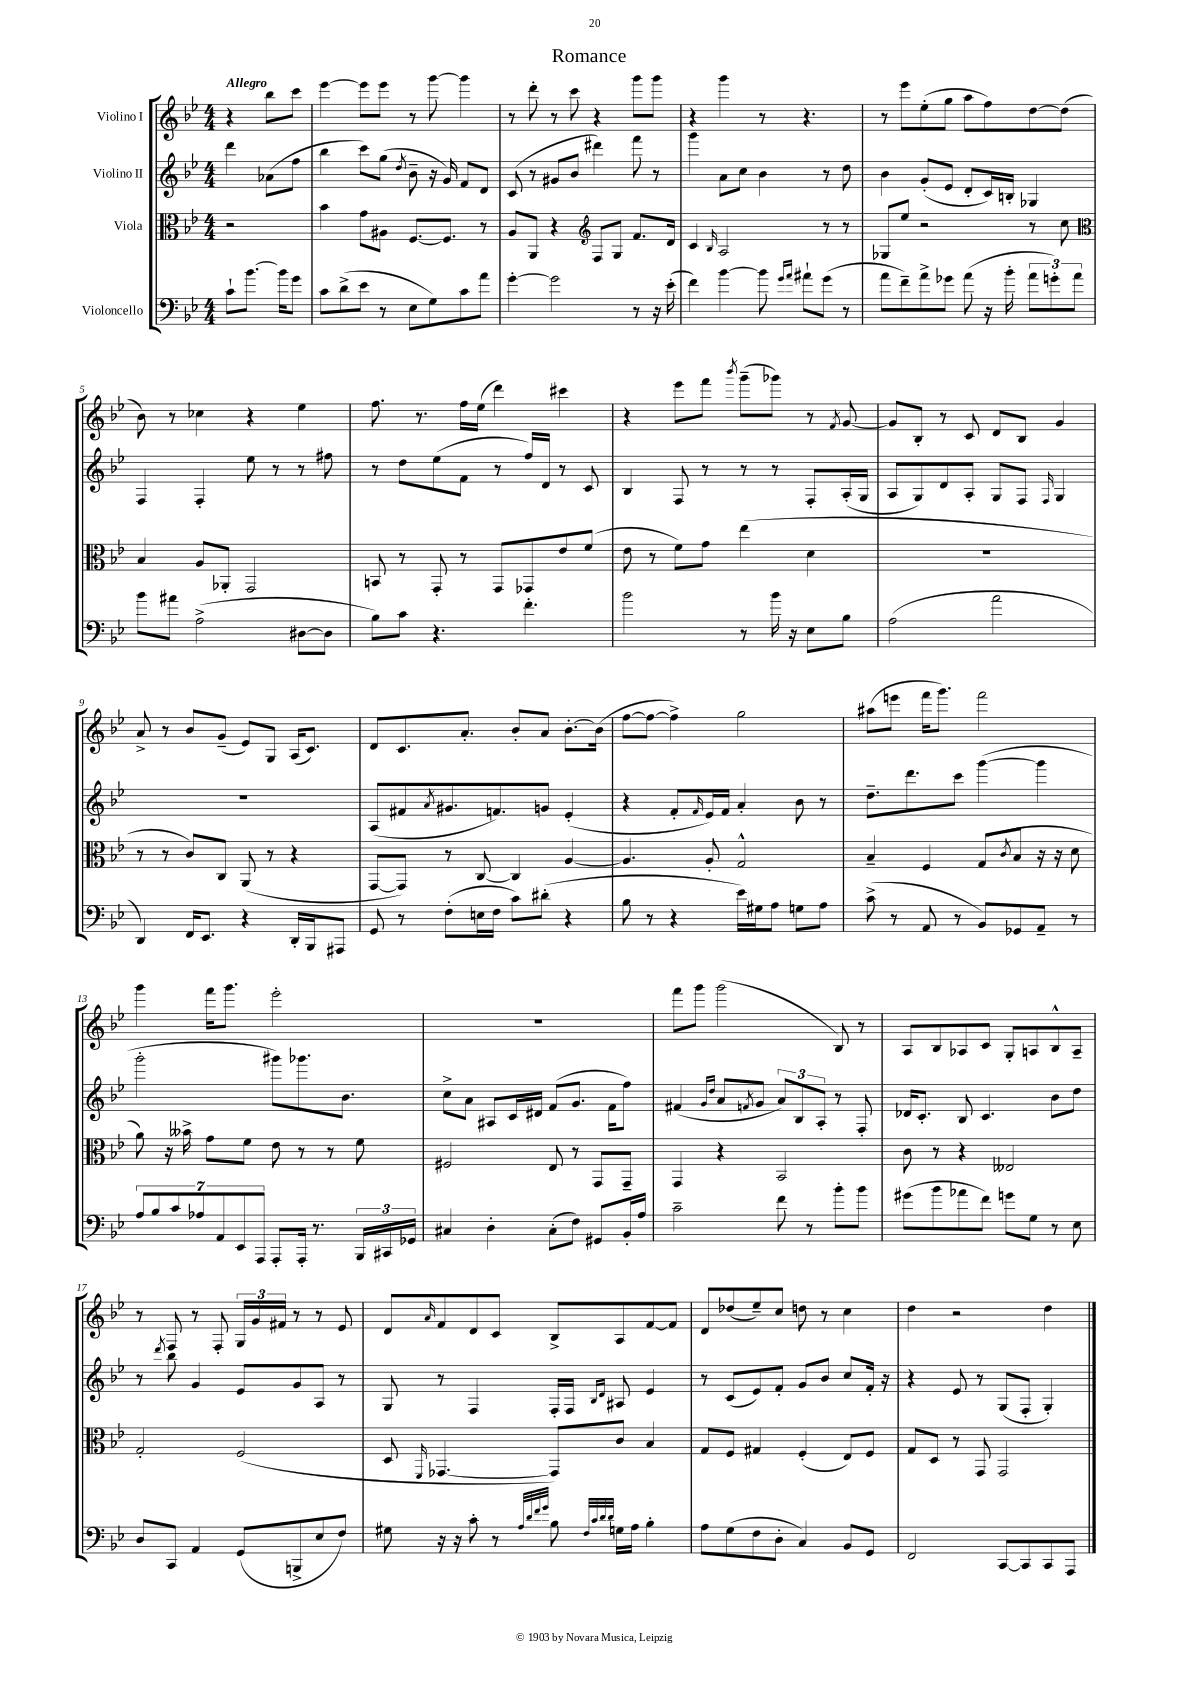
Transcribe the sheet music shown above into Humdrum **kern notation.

**kern	**kern	**kern	**kern
*staff4	*staff3	*staff2	*staff1
*clefF4	*clefC3	*clefG2	*clefG2
*k[b-e-]	*k[b-e-]	*k[b-e-]	*k[b-e-]
*M4/4	*M4/4	*M4/4	*M4/4
8c`	2r	4ddd	4r
[8.b-	.	.	.
.	.	(8a-	8bb-
16b-]	.	.	.
8g	.	8ff	8ccc
=	=	=	=
8c	4b-	4bb-	[4eee-
(8d^	.	.	.
8e-	8g	8ccc)	8eee-]
8r	8A#	(8gg	8eee-
.	.	8qdd	.
8E-	[8.F	8b-~	8r
8G)	.	16r	[8ggg
.	8.F]	16g)	.
8c	.	8f	4ggg]
8a	8r	8d	.
=	=	=	=
[4g'	8A	(8c	8r
.	8AA	8r	8ddd'
2g]	4r	8g#	8r
.	.	8b-	8ccc
*	*clefG2	*	*
.	8F	4ddd#)	4r
.	8G	.	.
8r	8.f	8fff	8ggg
16r	.	8r	8ggg
(16e-'	16d	.	.
=	=	=	=
4f)	4c	4ggg	4r
.	16qqB-	.	.
[4b-	2A	8a	4ggg
.	.	8cc	.
8b-]	.	4b-	8r
16qqg	.	.	.
16qqa	.	.	.
8a#`	.	.	4.r
(8g	8r	8r	.
8r	8r	8dd	.
=	=	=	=
8a	8G-	4b-	8r
8f~)	8ee-	.	8eee-
8a^	2r	(8g'	(8ee-'
8g-	.	8e-	8gg
(8a	.	8d'	8aa
16r	.	16c)	8ff)
16b-'	.	16B'	.
12a	8r	4G-	[8dd
12g')	.	.	.
.	8cc	.	(8dd]
12a	.	.	.
=	=	=	=
*	*clefC3	*	*
8b-	4B-	4F	8b-)
8a#	.	.	8r
(2A^	8A	4F'	4cc-
.	8AA-'	.	.
.	2GG	8ee-	4r
.	.	8r	.
[8D#	.	8r	4ee-
8D#]	.	8ff#	.
=	=	=	=
8B-)	8BB	8r	8.ff
8c	8r	8dd	.
.	.	.	8.r
4.r	8GG'	(8ee-	.
.	8r	8f	16ff
.	.	.	(16ee-
.	8GG	8r	4ddd)
4.f'	8GG-	16ff)	.
.	.	16d	.
.	8e-	8r	4ccc#
.	(8f	8c	.
=	=	=	=
2b-	8e-	4B-	4r
.	8r	.	.
.	8f)	8F	8eee-
.	8g	8r	8fff
.	.	.	8qbbb-
8r	(4ee-	8r	(8ggg~
16b-	.	8r	8ggg-)
16r	.	.	.
8E-	4d	8F'	8r
.	.	.	8qf
8B-	.	(16A'	[8g
.	.	16G	.
=	=	=	=
(2A	1r	8A	8g]
.	.	8G)	8B-'
.	.	8d	8r
.	.	8A'	8c
2a	.	8G	8d
.	.	8F	8B-
.	.	16qqF	.
.	.	4G	4g
=	=	=	=
4DD)	8r	1r	8a^
.	8r	.	8r
16FF	8c)	.	8b-
8.EE-	.	.	.
.	8C	.	(8g~
4r	(8AA	.	8e-)
.	8r	.	8G
16DD'	4r	.	(16A
16BBB-	.	.	8.c)
8AAA#	.	.	.
=	=	=	=
8GG	[8GG	(8A	8d
8r	8GG])	8f#	8.c
.	.	8qa	.
(8F'	8r	8.g#	.
.	.	.	8.a'
16E	[8C	.	.
16F	.	8.f)	.
8c)	4C]	.	8b-'
(8d#'	.	8g	8a
4r	[4A	(4e-'	[8.b-'
.	.	.	(16b-]
=	=	=	=
8B-	4.A]	4r	[8ff
8r	.	.	8ff_
4r	.	8f'	4ff^])
.	.	16qqf	.
.	8A'	16e-)	.
.	.	16f	.
16e-)	2G^^	4a'	2gg
16G#	.	.	.
8A	.	.	.
8G	.	8b-	.
8A	.	8r	.
=	=	=	=
(8c^	4B-~	8.dd~	(8aa#
8r	.	.	8eee
.	.	8.ddd	.
8AA	4F	.	16fff
.	.	.	8.ggg)
8r	.	8ccc	.
8BB-)	(8G	([4ggg	2fff
.	8qc	.	.
8GG-	8B-	.	.
8AA~	16r	4ggg]	.
.	16r	.	.
8r	8d	.	.
=	=	=	=
14A	8a)	2ggg'	4ggg
14B-	.	.	.
.	16r	.	.
14c	.	.	.
.	16b--^	.	.
14A-	.	.	.
.	8g	.	16fff
14AA	.	.	.
.	.	.	8.ggg
14EE-	.	.	.
.	8f	.	.
14AAA	.	.	.
8AAA'	8e-	8ggg#)	2eee-'
16AAA'	8r	8.ggg-	.
8.r	.	.	.
.	8r	.	.
.	.	8.b-	.
24BBB-	8f	.	.
24CC#	.	.	.
24GG-	.	.	.
=	=	=	=
4C#	2F#	8cc^	1r
.	.	8a	.
4D'	.	8A#	.
.	.	16c	.
.	.	16d#	.
(8C#'	8E-	(8f	.
8F)	8r	8.g	.
8GG#	8GG	.	.
.	.	16f	.
16BB-'	8GG~	8ff)	.
16A	.	.	.
=	=	=	=
2c~	4GG	(4f#	8fff
.	.	.	8ggg
.	.	16qqg	.
.	.	16qqdd	.
.	4r	8a	(2ggg
.	.	8qf	.
.	.	8g	.
8f	2BB-	12a)	.
.	.	12B-	.
8r	.	.	.
.	.	12A'	.
8b-'	.	8r	8B-)
8b-	.	8F'	8r
=	=	=	=
(8g#	8c	16d-	8A
.	.	8.c'	.
8b-	8r	.	8B-
8a-	4r	8B-	8A-
8f)	.	4.c	8c
8g	2E--	.	8G'
8G	.	.	8A
8r	.	8b-	8B-^^
8E-	.	8dd	8A~
=	=	=	=
8D	2G'	8r	8r
.	.	8qddd	.
8CC	.	8bb-	8F
4AA	.	4g	8r
.	.	.	8F'
(8GG	(2F	8e-	24G
.	.	.	24g
.	.	.	24f#
8BBB^	.	8g	8r
8E-	.	8A	8r
8F)	.	8r	8e-
=	=	=	=
8G#	8D	8G	8d
.	16qqFF	.	16qqa
16r	[4.GG-	8r	8f
16r	.	.	.
8c'	.	4F	8d
8r	.	.	8c
32qqA	.	.	.
32qqd	.	.	.
32qqf	.	.	.
32qqg	.	.	.
8B-	8GG-])	16F'	8B-^
.	.	16F	.
32qqF	.	.	.
32qqc	.	.	.
32qqd	.	16qqB-	.
32qqd	.	16qqd	.
16G	8c	8A#	8A
16A	.	.	.
4B-'	4B-	4e-	[8f
.	.	.	8f]
=	=	=	=
8A	8G	8r	8d
(8G	8F	(8c	(8dd-
8F	4G#	8e-)	8ee-~)
8D'	.	8f'	8cc
4C)	(4F'	8g	8dd
.	.	8b-	8r
8BB-	8E-)	8cc	4cc
8GG	8F	16f'	.
.	.	16r	.
=	=	=	=
2FF	8G	4r	4dd
.	8D	.	.
.	8r	8e-	2r
.	8GG	8r	.
[8CC	2GG	(8G	.
8CC]	.	8F'	.
8CC	.	4G')	4dd
8AAA	.	.	.
==	==	==	==
*-	*-	*-	*-
